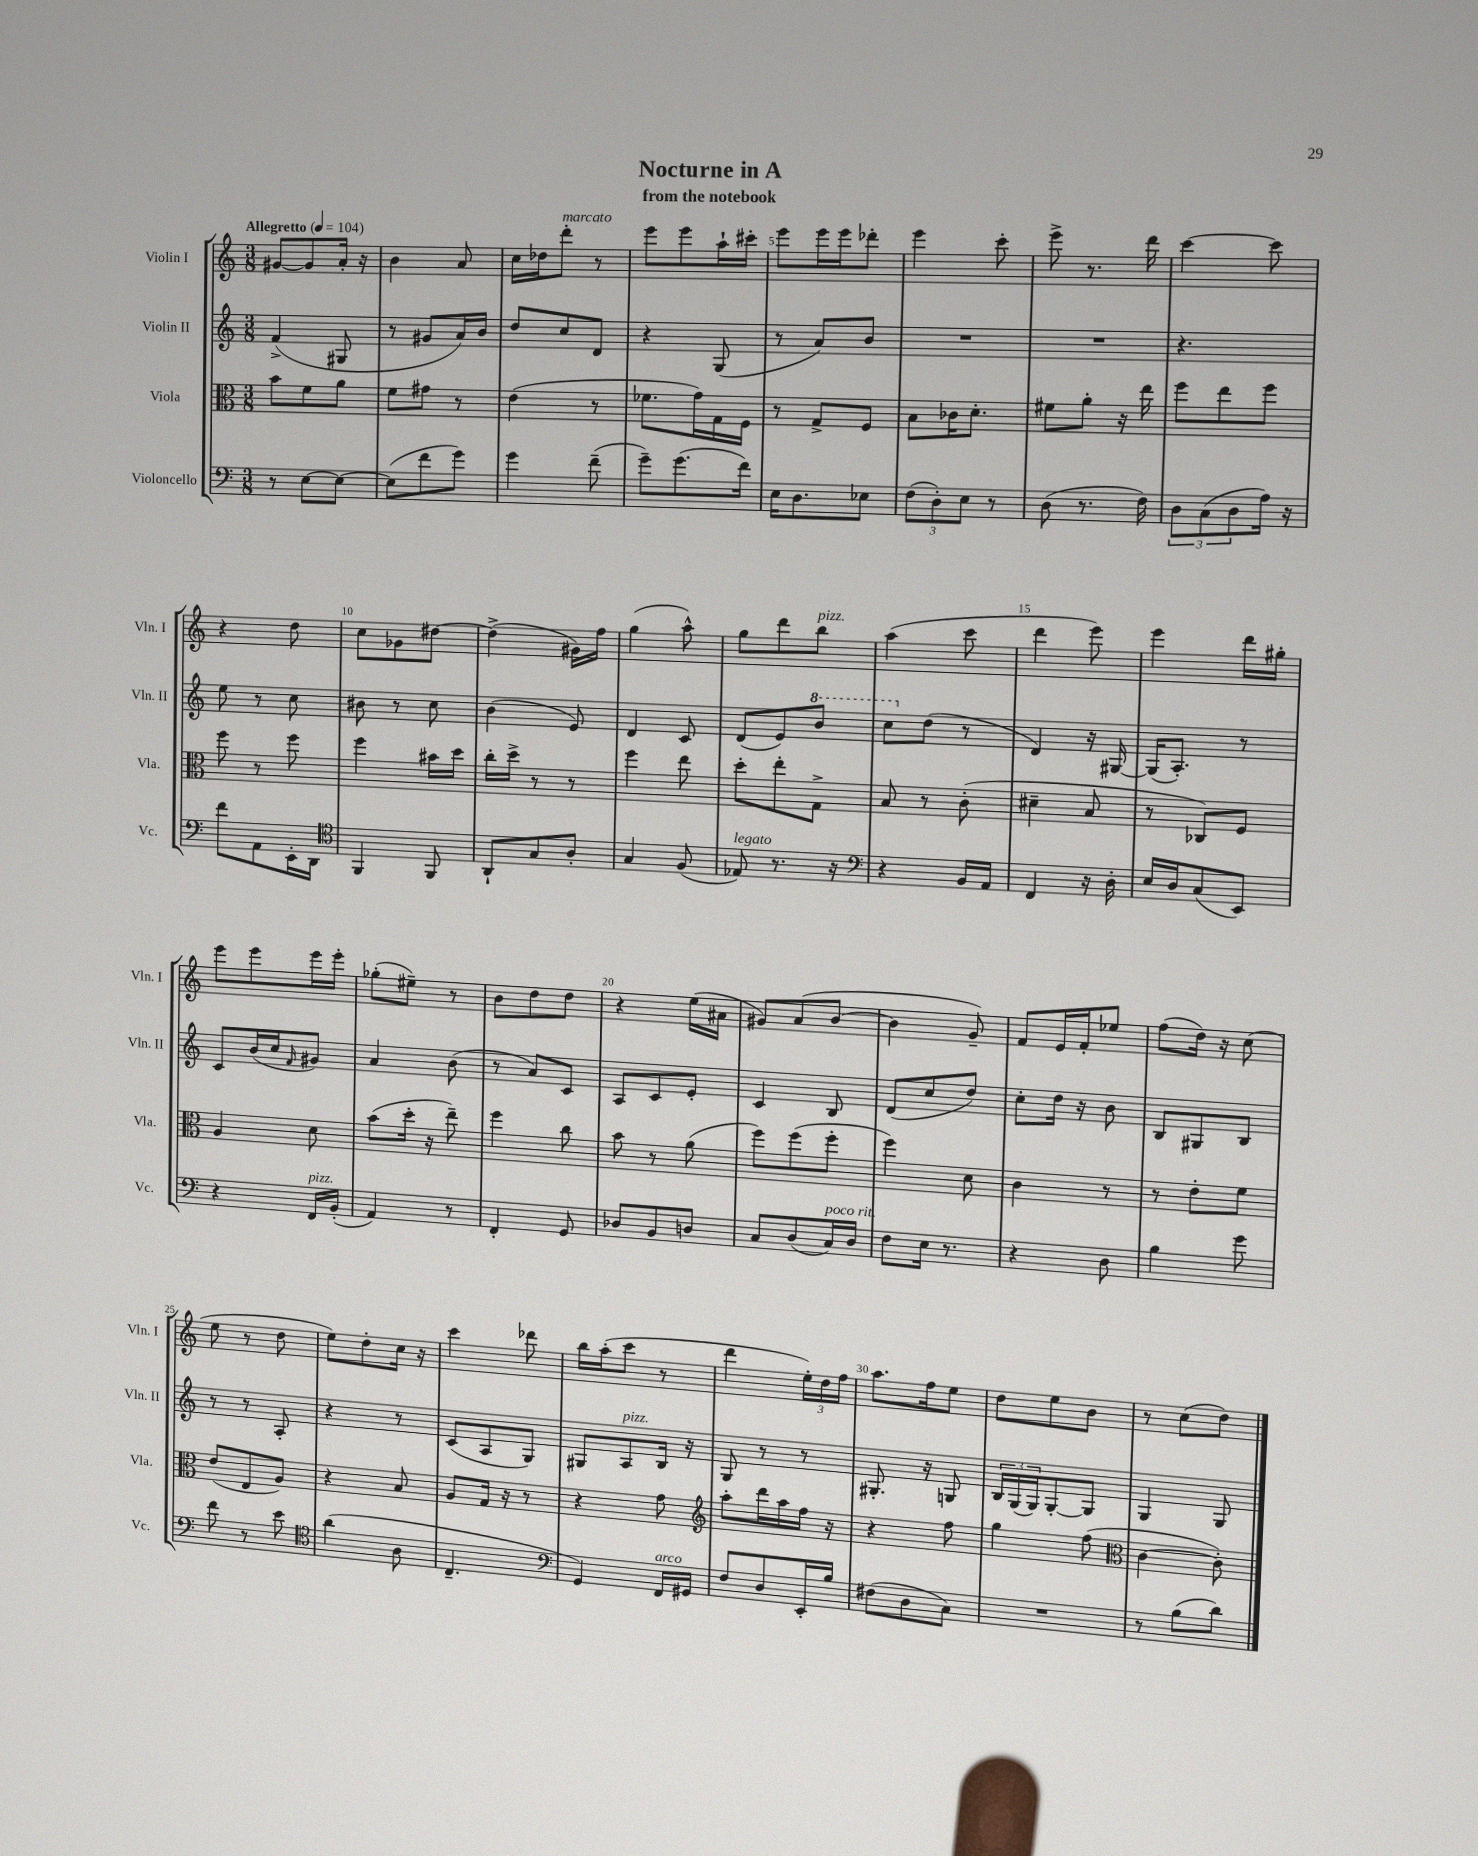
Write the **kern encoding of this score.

**kern	**kern	**kern	**kern
*staff4	*staff3	*staff2	*staff1
*clefF4	*clefC3	*clefG2	*clefG2
*k[]	*k[]	*k[]	*k[]
*M3/8	*M3/8	*M3/8	*M3/8
*MM104	*MM104	*MM104	*MM104
8r	8b	(4f^	[8g#
[8E	8f	.	8g#]
8E_	8a	8G#	16a'
.	.	.	16r
=	=	=	=
(8E]	8f	8r	4b
8f	8g#	8g#	.
8g)	8r	16a)	8a
.	.	16b	.
=	=	=	=
4g	(4e	8dd	16cc
.	.	.	16dd-
.	.	8cc	8ddd'
(8f~	8r	8d	8r
=	=	=	=
8g~)	8.f-	4r	8eee
(8.g	.	.	8eee
.	16g)	.	.
.	16G	(8G	16aa`
16f)	16F	.	16ccc#'
=	=	=	=
16E	8r	8r	8eee
8.D	.	.	.
.	8G^	8a)	16eee
.	.	.	16eee
8E-	8F	8b	8ddd-'
=	=	=	=
(12F	8B	4.r	4eee
12D')	.	.	.
.	16c-	.	.
12E	.	.	.
.	8.d'	.	.
8r	.	.	8ccc'
=	=	=	=
(8D	8f#	4.r	8eee^
8.r	8a'	.	8.r
.	16r	.	.
16F)	16ee	.	16ddd
=	=	=	=
12D	8ff	4.r	[4ccc
(12C	.	.	.
.	8ee	.	.
12D	.	.	.
16A)	8ff	.	8ccc]
16r	.	.	.
=	=	=	=
8f	8ff	8ee	4r
8AA	8r	8r	.
16EE'	8ff	8cc	8dd
16DD	.	.	.
=	=	=	=
*clefC4	*	*	*
4FF	4ff	8b#	8cc
.	.	8r	8g-
8FF	16b#	8cc	[8dd#
.	16dd	.	.
=	=	=	=
8AA`	16cc'	(4b	(4dd#^]
.	16dd^	.	.
8G	8r	.	.
8A'	8r	8e)	16g#)
.	.	.	16ff
=	=	=	=
4G	4ff	4d	(4gg
(8F	8ee	8c	8aa^^)
=	=	=	=
8E-)	8dd'	(8d	8gg
8.r	8ee'	8e)	8ddd
.	8G^	8bb	8bb
16r	.	.	.
=	=	=	=
*clefF4	*	*	*
4r	8B	8ccc	(4aa
.	8r	(8dd	.
16BB	(8c'	8r	8ccc
16AA	.	.	.
=	=	=	=
4FF	4d#~	4d)	4ddd
16r	8B	16r	8eee)
16D'	.	[16G#	.
=	=	=	=
16E	8r	(16G#]	4eee
16D	.	8.A')	.
(8C	8C-)	.	.
8EE)	8F	8r	16ddd
.	.	.	16gg#'
=	=	=	=
4r	4A	8c	8eee
.	.	(16b	8eee
.	.	16cc	.
.	.	16qqf	.
16FF	8d	8g#)	16eee
(16BB'	.	.	16eee'
=	=	=	=
4AA)	(8b	4a	(8gg-'
.	16dd'	.	8ee#~)
.	16r	.	.
8r	8ee~)	(8b	8r
=	=	=	=
4FF'	4ff	8r	8b
.	.	8a)	8dd
8GG	8cc	8c	8dd
=	=	=	=
8D-	8b	8A	4r
8BB	8r	8c	.
8D	(8a	8e'	(16ee
.	.	.	16a#
=	=	=	=
8C	8ff)	4c	8g#)
(8D	(8ff	.	(8a
16C)	8ff'	8B	[8b
16D	.	.	.
=	=	=	=
8F	4ff)	(8d	4b]
16E	.	8cc	.
8.r	.	.	.
.	8d	8dd)	8g~)
=	=	=	=
4r	4c	8cc'	8f
.	.	16dd	16e
.	.	16r	16f'
8D	8r	8b	8ee-
=	=	=	=
4B	8r	8B	(8ff
.	8e'	8G#	16dd)
.	.	.	16r
8g	8f	8B	(8cc
=	=	=	=
8f	(8e	8r	8ee
8r	8E	8r	8r
8e	8A)	8A'	8dd
=	=	=	=
*clefC4	*	*	*
(4a	4r	4r	8ee)
.	.	.	8dd'
8A	8B	8r	16cc
.	.	.	16r
=	=	=	=
4.C~	8A	(8c	4ccc
.	16G	8A	.
.	16r	.	.
.	8r	8G)	8ddd-
=	=	=	=
*clefF4	*	*	*
4GG)	4r	8G#	16bb
.	.	.	(16aa'
.	.	8A	8ccc
16FF	8g	16B	8r
16GG#	.	16r	.
=	=	=	=
*	*clefG2	*	*
8F	8aa'	8G	4ddd
8D	16ddd	8r	.
.	16aa	.	.
16EE'	16ff	8r	24ee')
.	.	.	24dd
16B	16r	.	.
.	.	.	24ff
=	=	=	=
(8F#	4r	8.G#'	8.aa
8D	.	.	.
.	.	16r	16ff
8C)	8ff	8G	8ee
=	=	=	=
4.r	4gg	24B	8dd
.	.	(24G	.
.	.	24G)	.
.	.	[8G'	8ee
.	(8ff	8G]	8b
=	=	=	=
*	*clefC3	*	*
8r	[4c	4G	8r
(8B	.	.	(8cc
8d)	8c'])	8G	8dd)
==	==	==	==
*-	*-	*-	*-
